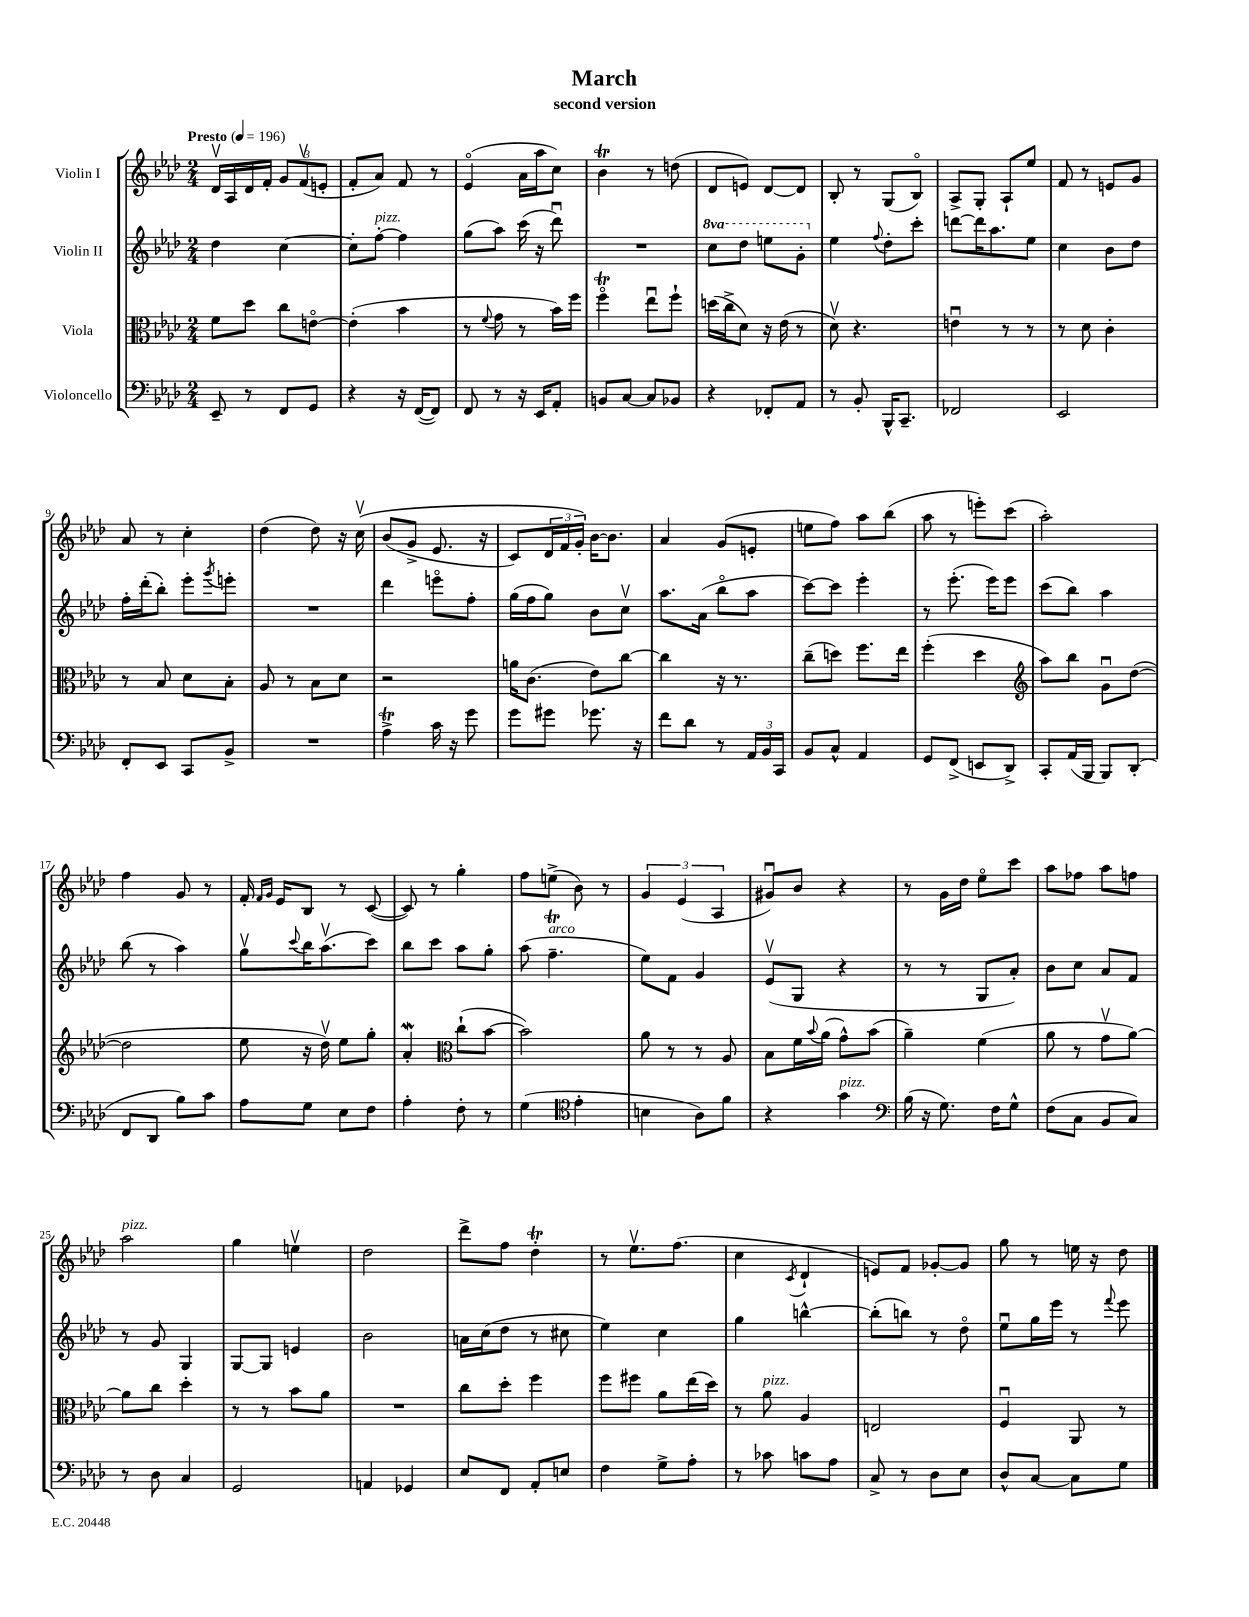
\header { title = "March" subtitle = "second version" }
<<
\new StaffGroup <<
\new Staff = "s0" \with { instrumentName = "Violin I" } {
    \clef treble \key aes \major \numericTimeSignature \time 2/4 \tempo "Presto" 4 = 196
    des'16\upbow aes16 des'16 f'16-. \tuplet 3/2 { g'8 f'8\upbow( e'8-. } |
    f'8-. aes'8) f'8 r8 |
    ees'4\flageolet( aes'16 aes''16 c''8) |
    bes'4\trill r8 d''8( |
    des'8 e'8) des'8~ des'8 |
    bes8-. r8 g8( bes8\flageolet) |
    aes8-> g8-. aes8-! ees''8 |
    f'8 r8 e'8 g'8 |
    aes'8 r8 c''4-. |
    des''4( des''8) r16 c''16\upbow\( |
    bes'8( g'8-> ees'8. r16 |
    c'8) \tuplet 3/2 { des'16 f'16 g'16-.\) } bes'16~ bes'8. |
    aes'4 g'8( e'8-. |
    e''8 f''8) aes''8 bes''8( |
    aes''8 r8 e'''8-.) c'''8( |
    aes''2-.) |
    f''4 g'8 r8 |
    f'16-. \grace { f'16 g'16 } ees'16 bes8 r8 c'8~( |
    c'8) r8 g''4-. |
    f''8 e''8->( bes'8) r8 |
    \tuplet 3/2 { g'4 ees'4( aes4 } |
    gis'8\downbow) bes'8 r4 |
    r8 g'16 des''16 ees''8\flageolet c'''8 |
    aes''8 fes''8 aes''8 f''8 |
    aes''2^\markup { \italic "pizz." } |
    g''4 e''4\upbow |
    des''2 |
    des'''8-> f''8 des''4-.\trill |
    r8 ees''8.\upbow f''8.( |
    c''4 \acciaccatura { c'8 } des'4-! |
    e'8) f'8 ges'8~-. ges'8 |
    g''8 r8 e''16 r16 des''8 \bar "|." |
}
\new Staff = "s1" \with { instrumentName = "Violin II" } {
    \clef treble \key aes \major \numericTimeSignature \time 2/4 \set Staff.ottavationMarkups = #ottavation-simple-ordinals
    des''4 c''4~ |
    c''8-. f''8~-.^\markup { \italic "pizz." } f''4 |
    g''8( aes''8) c'''16( r16 des'''8\downbow) |
    R2 |
    \ottava #1 c'''8 des'''8 e'''8 g''8-. \ottava #0 |
    ees''4 \appoggiatura { f''8 } des''8-. c'''8-. |
    d'''8~ d'''16 aes''8. ees''8 |
    c''4 bes'8 des''8 |
    f''16-. des'''16-.( bes''8-.) ees'''8-. \acciaccatura { g'''8 } e'''8-. |
    R2 |
    des'''4 e'''8\flageolet f''8-. |
    g''16( f''16 g''8) bes'8 c''8\upbow |
    aes''8. aes'16( bes''8\flageolet aes''8 |
    c'''8~) c'''8 ees'''4-. |
    r8 ees'''8.-.( ees'''16) ees'''8 |
    c'''8( bes''8) aes''4 |
    bes''8( r8 aes''4) |
    g''8\upbow \appoggiatura { c'''8 } bes''16 aes''8.\upbow( c'''8) |
    bes''8 c'''8 aes''8 g''8-. |
    aes''8( f''4.--\trill^\markup { \italic "arco" } |
    ees''8) f'8 g'4 |
    ees'8\upbow( g8 r4 |
    r8 r8 g8 aes'8-.) |
    bes'8 c''8 aes'8 f'8 |
    r8 g'8 g4 |
    g8~ g8 e'4 |
    bes'2 |
    a'16 c''16( des''8 r8 cis''8 |
    ees''4) c''4 |
    g''4 b''4~-^ |
    b''8-.( b''8) r8 des''8\flageolet |
    ees''8\downbow g''16 ees'''16 r8 \appoggiatura { f'''8 } ees'''8 \bar "|." |
}
\new Staff = "s2" \with { instrumentName = "Viola" } {
    \clef alto \key aes \major \numericTimeSignature \time 2/4
    f'8 des''8 c''8 e'8~\flageolet |
    e'4-.( bes'4 |
    r8 \appoggiatura { f'8 } g'8 r8 bes'16) f''16 |
    f''4\flageolet\trill ees''8\downbow f''8-! |
    d''16( c''16-> des'8) r16 ees'16( r8 |
    des'8\upbow) r4. |
    e'4\downbow r8 r8 |
    r8 des'8 c'4-. |
    r8 bes8 des'8 bes8-. |
    aes8 r8 bes8 des'8 |
    r2 |
    a'16 c'8.( ees'8) c''8~ |
    c''4 r16 r8. |
    c''8--( d''8) f''8. ees''16 |
    f''4-.( des''4 |
    \clef treble aes''8) bes''8 g'8\downbow des''8~( |
    des''2 |
    ees''8 r16 des''16\upbow) ees''8 g''8-. |
    aes'4-.\mordent \clef alto c''8-!( bes'8~ |
    bes'2) |
    aes'8 r8 r8 aes8 |
    bes8 f'16 \appoggiatura { bes'8 } aes'16( g'8-^) bes'8( |
    aes'4--) f'4( |
    aes'8 r8 g'8\upbow aes'8~) |
    aes'8 c''8 des''4-. |
    r8 r8 bes'8 aes'8 |
    R2 |
    c''8 des''8-. f''4 |
    f''8 fis''8 aes'8 ees''16( des''16) |
    r8 aes'8^\markup { \italic "pizz." } aes4 |
    e2 |
    f4\downbow aes,8 r8 \bar "|." |
}
\new Staff = "s3" \with { instrumentName = "Violoncello" } {
    \clef bass \key aes \major \numericTimeSignature \time 2/4
    ees,8-- r8 f,8 g,8 |
    r4 r16 f,16~( f,8) |
    f,8 r8 r16 ees,16 aes,8-. |
    b,8 c8~ c8 bes,8 |
    r4 fes,8-. aes,8 |
    r8 bes,8-. bes,,16-^ c,8.-- |
    fes,2 |
    ees,2 |
    f,8-. ees,8 c,8 bes,8-> |
    R2 |
    aes4->\trill c'16 r16 g'8 |
    g'8 gis'8 ges'8. r16 |
    f'8 des'8 r8 \tuplet 3/2 { aes,16 bes,16 c,16 } |
    bes,8 c8-^ aes,4 |
    g,8 f,8->( e,8 des,8->) |
    c,8-. aes,16( bes,,16 bes,,8) des,8-.( |
    f,8 des,8 bes8) c'8 |
    aes8 g8 ees8 f8 |
    aes4-. f8-. r8 |
    g4( \clef tenor ees'4-. |
    b4 aes8) f'8 |
    r4 g'4^\markup { \italic "pizz." } |
    \clef bass bes16( r16 g8.) f16 g8-^ |
    f8( c8 bes,8 c8) |
    r8 des8 c4 |
    g,2 |
    a,4 ges,4 |
    ees8 f,8 aes,8-. e8 |
    f4 g8-> aes8-. |
    r8 ces'8 c'8 aes8 |
    c8-> r8 des8 ees8 |
    des8-^ c8~ c8 g8 \bar "|." |
}
>>
>>
